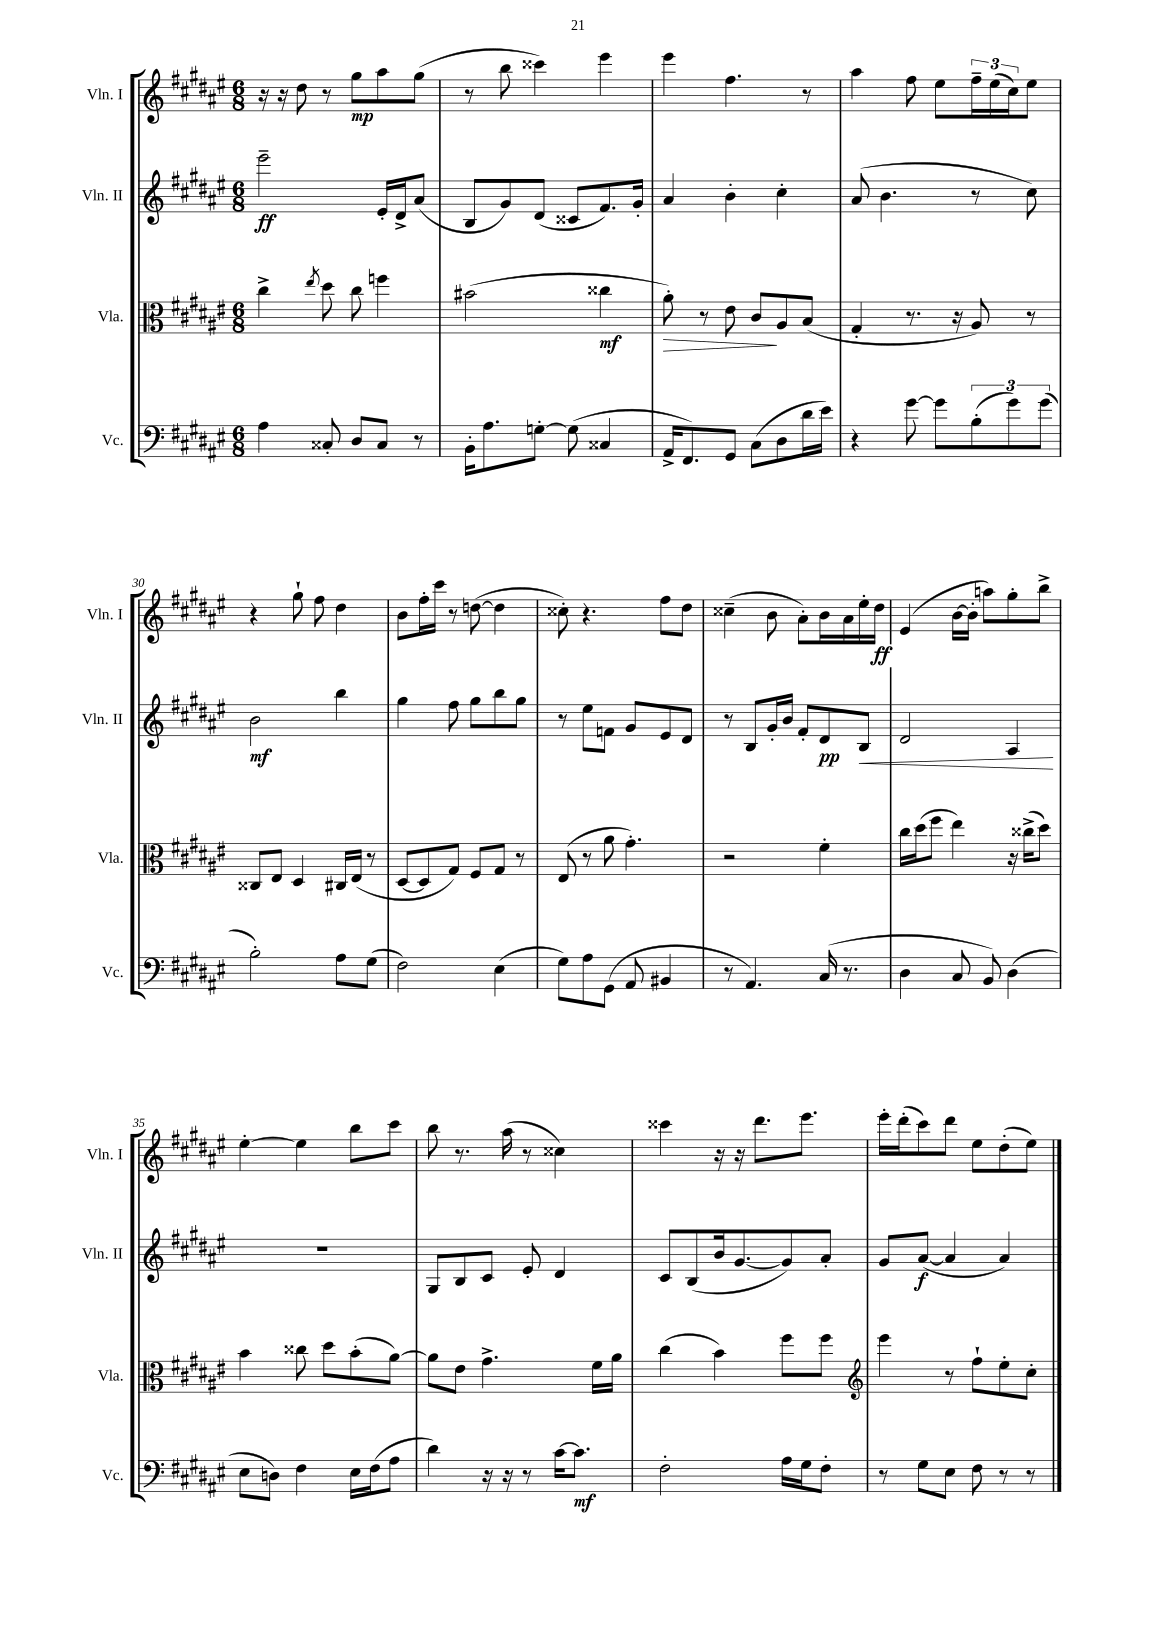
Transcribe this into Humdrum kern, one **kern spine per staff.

**kern	**kern	**kern	**kern
*staff4	*staff3	*staff2	*staff1
*clefF4	*clefC3	*clefG2	*clefG2
*k[f#c#g#d#a#e#]	*k[f#c#g#d#a#e#]	*k[f#c#g#d#a#e#]	*k[f#c#g#d#a#e#]
*M6/8	*M6/8	*M6/8	*M6/8
4A#	4cc#^	2eee#~	16r
.	.	.	16r
.	.	.	8dd#
.	8qee#	.	.
8C##'	8dd#	.	8r
8D#	8cc#	.	8gg#
8C##	4ff	16e#'	8aa#
.	.	16d#^	.
8r	.	(8a#	(8gg#
=	=	=	=
16BB'	(2b#	8B	8r
8.A#	.	.	.
.	.	8g#)	8bb
[8G'	.	(8d#	4ccc##)
(8G]	.	8c##	.
4C##	4cc##	8.f#)	4eee#
.	.	16g#'	.
=	=	=	=
16AA#^	8a#')	4a#	4eee#
8.FF#)	.	.	.
.	8r	.	.
8GG#	8e#	4b'	4.ff#
(8C#	8c#	.	.
8D#	8A#	4cc#'	.
16d#	(8B	.	8r
16e#)	.	.	.
=	=	=	=
4r	4G#'	(8a#	4aa#
.	.	4.b	.
[8g#	8.r	.	8ff#
8g#]	.	.	8ee#
.	16r	.	.
(12B'	8A#)	8r	24ff#~
.	.	.	(24ee#
12g#)	.	.	24cc#)
.	8r	8cc#)	8ee#
(12g#	.	.	.
=	=	=	=
2B')	8C##	2b	4r
.	8E#	.	.
.	4D#	.	8gg#`
.	.	.	8ff#
8A#	16C#	4bb	4dd#
.	(16E#	.	.
(8G#	8r	.	.
=	=	=	=
2F#)	[8D#	4gg#	8b
.	8D#]	.	16ff#'
.	.	.	16ccc#
.	8G#)	8ff#	8r
.	8F#	8gg#	([8dd
(4E#	8G#	8bb	4dd]
.	8r	8gg#	.
=	=	=	=
8G#)	(8E#	8r	8cc##')
8A#	8r	8ee#	4.r
(8GG#	8a#	8f	.
8AA#	4.g#')	8g#	.
4BB#	.	8e#	8ff#
.	.	8d#	8dd#
=	=	=	=
8r	2r	8r	(4cc##~
4.AA#)	.	8B	.
.	.	16g#'	8b
.	.	16b	.
.	.	8f#'	8a#')
(16C#	4f#'	8d#	16b
8.r	.	.	16a#
.	.	8B	16ee#'
.	.	.	16dd#
=	=	=	=
4D#	16cc#	2d#	(4e#
.	(16dd#	.	.
.	8ff#	.	.
8C#	4ee#)	.	[16b
.	.	.	16b']
8BB)	.	.	8aa)
(4D#	16r	4A#	8gg#'
.	(16cc##^	.	.
.	8dd#)	.	8bb^
=	=	=	=
8E#	4b	2.r	[4ee#'
8D)	.	.	.
4F#	8cc##	.	4ee#]
.	8dd#	.	.
16E#	(8b'	.	8bb
(16F#	.	.	.
8A#	[8a#)	.	8ccc#
=	=	=	=
4d#)	8a#]	8G#	8bb
.	8e#	8B	8.r
16r	4.g#^	8c#	.
16r	.	.	(16aa#
8r	.	8e#'	8r
[16c#	.	4d#	4cc##)
8.c#]	.	.	.
.	16f#	.	.
.	16a#	.	.
=	=	=	=
2F#'	(4cc#	8c#	4ccc##
.	.	(8B	.
.	4b)	16b	16r
.	.	[8.g#	16r
.	.	.	8.ddd#
16A#	8ff#	8g#])	.
16G#	.	.	8.eee#
8F#'	8ff#	8a#'	.
=	=	=	=
*	*clefG2	*	*
8r	4eee#	8g#	16eee#'
.	.	.	(16ddd#'
8G#	.	([8a#	8ccc#)
8E#	8r	4a#]	8ddd#
8F#	8ff#`	.	8ee#
8r	8ee#'	4a#)	(8dd#'
8r	8cc#'	.	8ee#)
==	==	==	==
*-	*-	*-	*-
